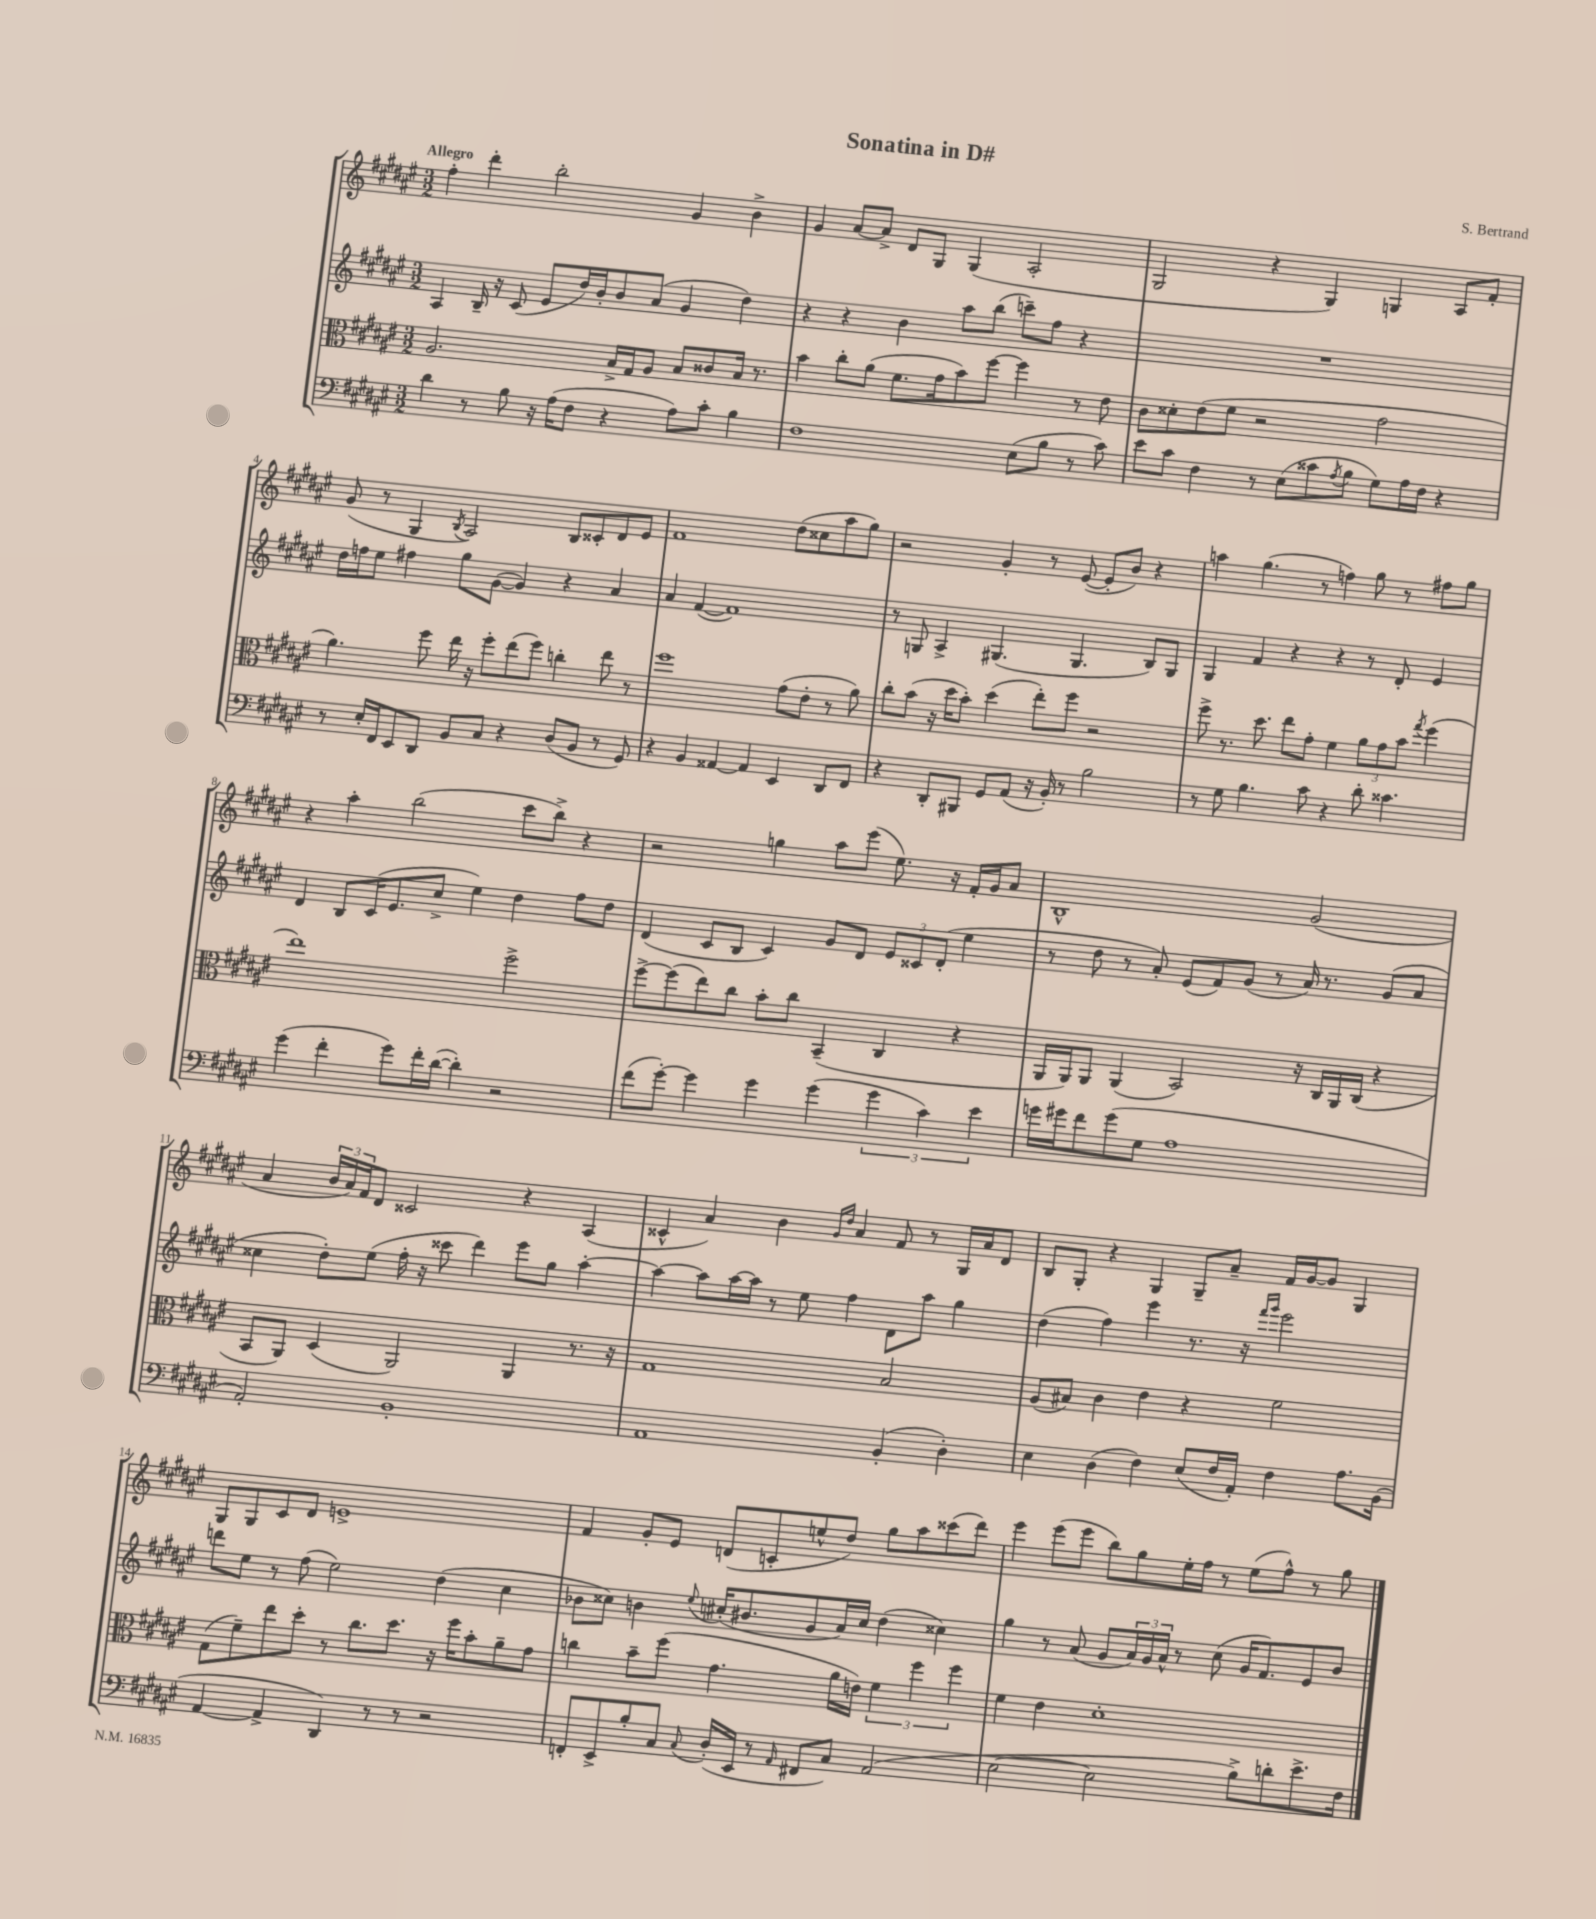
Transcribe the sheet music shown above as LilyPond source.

\header { title = "Sonatina in D#" composer = "S. Bertrand" }
<<
\new StaffGroup <<
\new Staff = "s0" {
    \clef treble \key fis \major \numericTimeSignature \time 3/2 \tempo "Allegro"
    fis''4-. dis'''4-. b''2-. gis'4 b'4-> |
    gis'4 ais'8~ ais'8-> dis'8 gis8 gis4( ais2-. |
    gis2 r4 gis4) g4 ais8 fis'8-. |
    gis'8( r8 gis4 \acciaccatura { b8 } ais2) b8 cisis'8-. dis'8 eis'8 |
    fis'1 dis''8( cisis''8 ais''8 gis''8) |
    r2 gis'4-. r8 eis'8~( eis'8-. b'8) r4 |
    a''4 gis''4.( r8 f''4) gis''8 r8 fis''8 gis''8 |
    r4 ais''4-. b''2( cis'''8 b''8->) r4 |
    r2 g''4 ais''8 eis'''8( eis''8.) r16 fis'16-. gis'16 ais'8 |
    b1-^ gis'2( |
    ais'4 \tuplet 3/2 { b'16 ais'16) fis'16 } dis'8 cisis'2 r4 ais4( |
    cisis'4-^ ais'4) b'4 \grace { gis'16 dis''16 } ais'4 fis'8 r8 gis16 ais'16 dis'8 |
    b8 gis8-. r4 gis4 gis8-- ais'8-- fis'16 gis'16~ gis'8 gis4 |
    gis8 gis8 cis'8 dis'8 e'1-> |
    fis'4 gis'8-. eis'8 d'8( c'8-. e''8-^ dis''8) gis''8 ais''8 cisis'''8( dis'''8) |
    eis'''4 eis'''8( eis'''8 b''8) gis''8 eis''16-. fis''16 r8 eis''8( fis''8-^) r8 gis''8 \bar "|." |
}
\new Staff = "s1" {
    \clef treble \key fis \major \numericTimeSignature \time 3/2
    ais4 b16-- r16 cis'8( eis'8 dis''16) b'16-. b'8 ais'8( gis'4 dis''4) |
    r4 r4 b'4 ais''8 b''8( c'''8--) fis''8 r4 |
    R1. |
    dis''16 f''16 eis''8 fis''4 gis''8 gis'8~( gis'4) r4 ais'4 |
    ais'4 fis'4~( fis'1) |
    r8 g8 ais4-> gis4.( gis4. b8) gis8 |
    gis4 fis'4 r4 r4 r8 dis'8-. eis'4 |
    dis'4 b8 cis'16( eis'8. cis''8-> eis''4) dis''4 fis''8 dis''8 |
    dis'4( cis'8 b8 cis'4) gis'8 dis'8 \tuplet 3/2 { eis'8 cisis'8 dis'8-.( } eis''4 |
    r8 dis''8 r8 ais'8-.) eis'8( fis'8) gis'8( r8 ais'16) r8. gis'8( ais'8 |
    cisis''4 dis''8-.) eis''8( fis''16-. r16 cisis'''8 dis'''4) eis'''8 gis''8 ais''4~-. |
    ais''4~ ais''8 ais''16~ ais''16 r8 eis''8 fis''4 dis'8 ais''8 gis''4 |
    dis''4( fis''4) eis'''4 r8. r16 \grace { fis'''16 gis'''16 } eis'''2 |
    d'''8 eis''8 r8 fis''8( eis''2) dis''4( cis''4 |
    bes'8 cisis''8) b'4 \appoggiatura { eis''8 } cis''16-.( bis'8. gis'8 ais'16) cis''16 dis''4( cisis''4) |
    gis''4 r8 ais'8( gis'8 \tuplet 3/2 { ais'16) gis'16 ais'16-^ } r8 cis''8( gis'16 fis'8.) eis'8 b'8 \bar "|." |
}
\new Staff = "s2" {
    \clef alto \key fis \major \numericTimeSignature \time 3/2
    ais2. b16-> gis16 ais8 b8 cisis'8 b16 r8. |
    b'4 cis''8-. ais'8( fis'8. gis'16 b'8) fis''8~ fis''4 r8 eis'8 |
    cis'8 disis'8-. eis'8( fis'8 r2 gis'2 |
    ais'4.) fis''8 eis''16 r16 fis''8-. eis''8( fis''8) c''4-. eis''8 r8 |
    fis''1 gis'8( eis'8-. r8 ais'8) |
    cis''8-. b'8( r16 dis''16 b'8-.) dis''4( eis''8-.) fis''8 r2 |
    fis''8-> r8. dis''8. eis''8 gis'8-. fis'4 \tuplet 3/2 { ais'8 gis'8 b'8 } \acciaccatura { gis''8 } fis''4( |
    eis''1) fis''2-> |
    fis''8~-> fis''8( eis''8) cis''8 b'8-. cis''8 b,4--( cis4 r4 |
    ais,16 ais,16) ais,8 ais,4( b,2) r16 cis16 ais,16 cis16( r4 |
    b,8 ais,8) dis4( ais,2) ais,4 r8. r16 |
    gis1 b2 |
    ais8( bis8) cis'4 eis'4 r4 fis'2 |
    gis8( fis'8--) eis''8 dis''8-. r8 cis''8. dis''8. r16 fis''16 b'8-. ais'8-- gis'8 |
    c''4 b'8-- fis''8( gis'4. ais'16 e'16) \tuplet 3/2 { fis'4 fis''4 fis''4 } |
    fis'4 eis'4 dis'1-. \bar "|." |
}
\new Staff = "s3" {
    \clef bass \key fis \major \numericTimeSignature \time 3/2
    dis'4 r8 b8 r16 ais16( fis8 r4 ais8) cis'8-. b4 |
    fis1 eis8( b8 r8 cis'8) |
    eis'8 cis'8 fis4 r8 eis8( cisis'8 \acciaccatura { ais8 } b8 gis8) ais16 fis16 r4 |
    r8 eis16-. fis,16 eis,8 dis,8 b,8 cis8 r4 dis8( b,8 r8 gis,8) |
    r4 b,4 aisis,4~ aisis,4 eis,4 dis,8 fis,8 |
    r4 dis,8-. bis,,8 gis,8 ais,8( r16 b,16-.) r8 b2 |
    r8 gis8 b4. cis'8 r4 dis'8-. cisis'4. |
    gis'4( fis'4-. gis'8) fis'16-. dis'16~( dis'4-.) r2 |
    fis'8( gis'8~-.) gis'4 gis'4 gis'4( \tuplet 3/2 { gis'4 cis'4) eis'4 } |
    g'16 gis'16 fis'8 gis'8( gis8 ais1 |
    ais,2-.) b,1-. |
    ais,1 b,4-.( dis4-.) |
    eis4 dis4( fis4) eis8( fis16 ais,16-.) fis4 ais8. b,16( |
    ais,4~ ais,4-> dis,4) r8 r8 r2 |
    f,8-. eis,8-> b8-. cis8 \appoggiatura { cis8 } dis16-.( eis,16 r8 \grace { ais,16 } fis,8 cis8) ais,2( |
    eis2~ eis2 b8->) d'8-. eis'8.-> fis16 \bar "|." |
}
>>
>>
